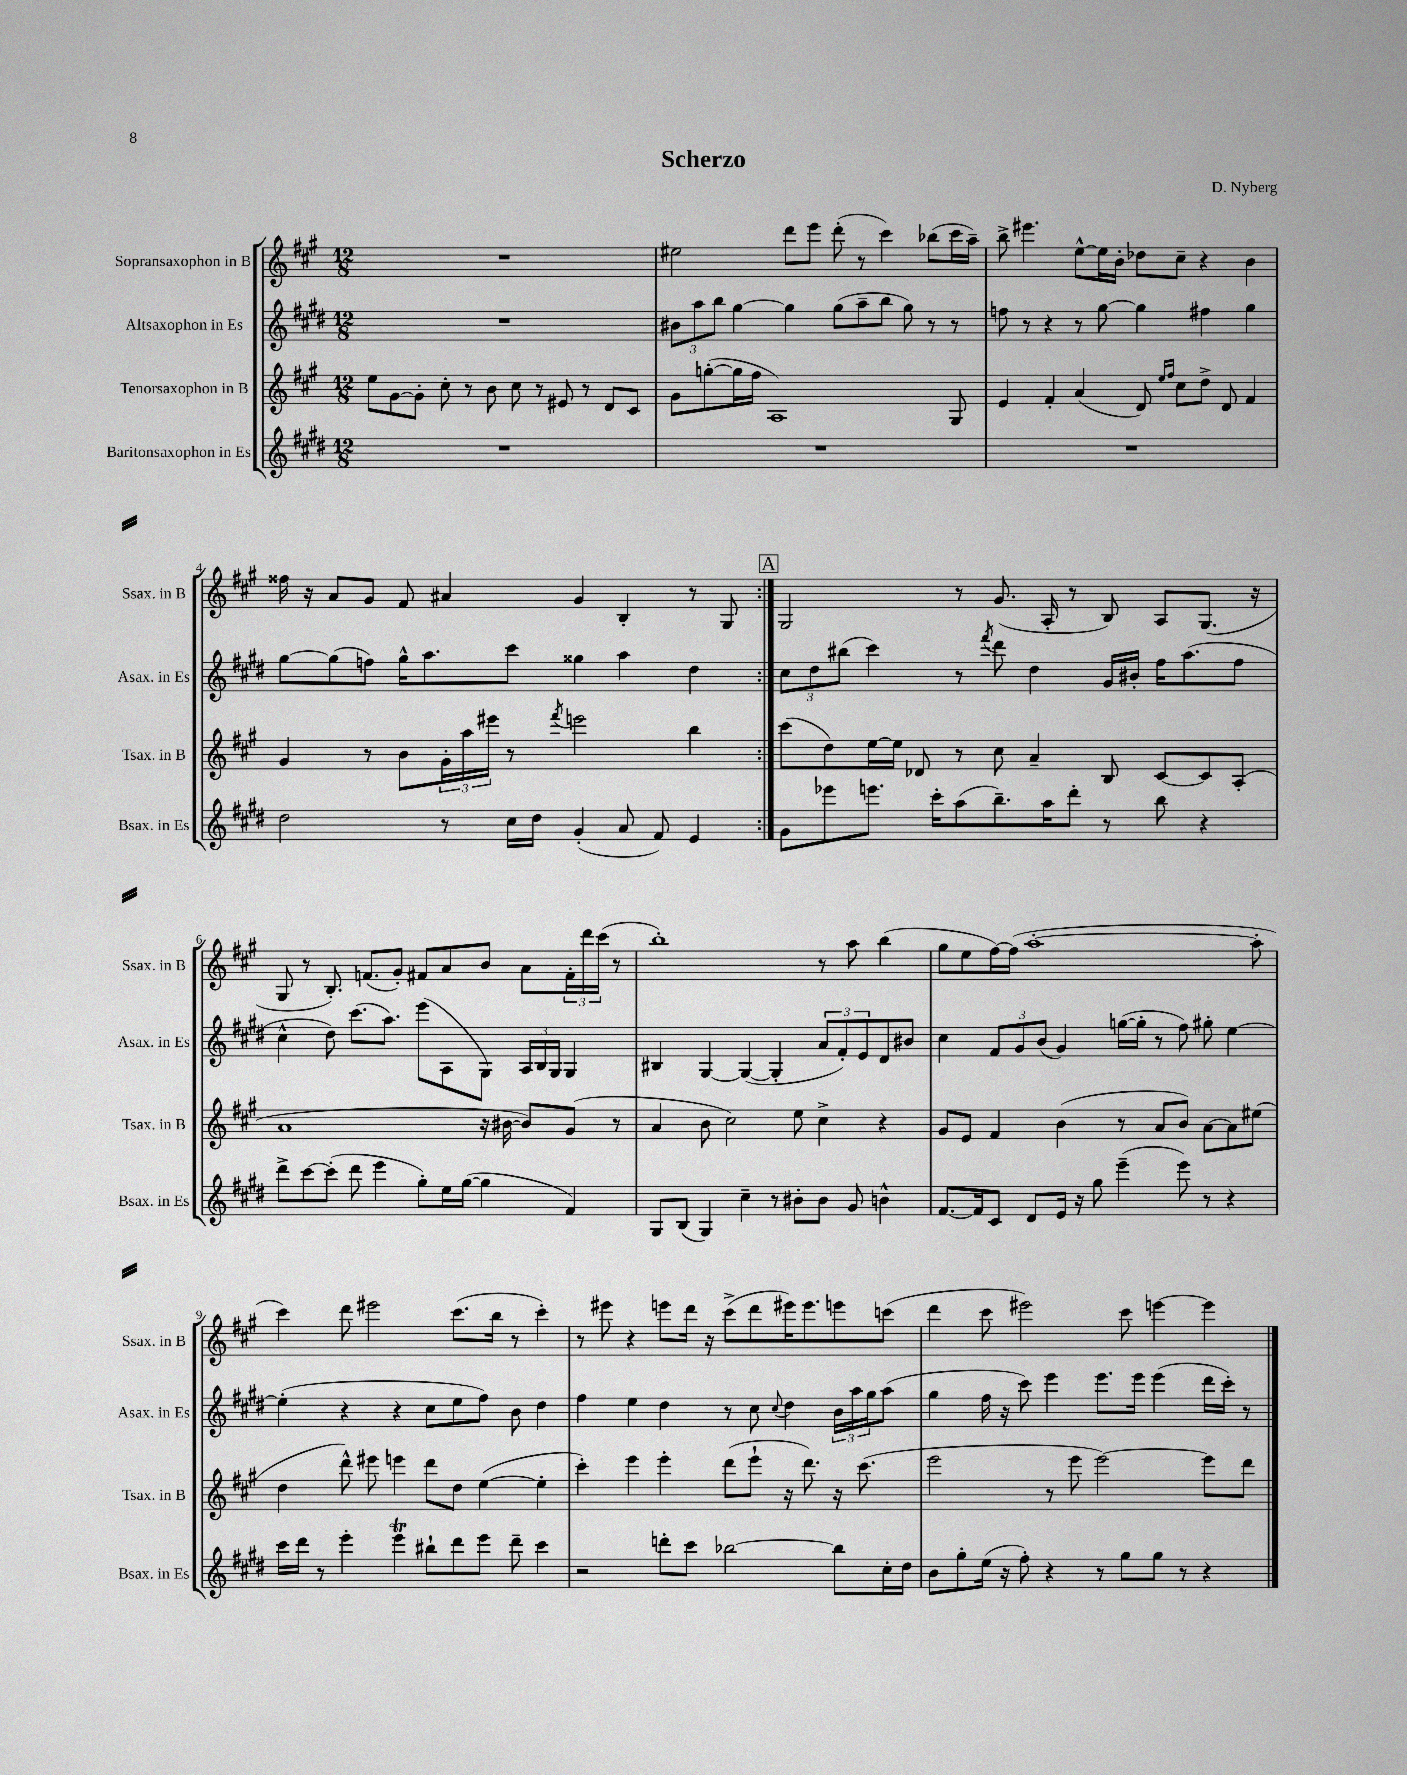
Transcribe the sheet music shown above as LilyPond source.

\header { title = "Scherzo" composer = "D. Nyberg" }
<<
\new StaffGroup <<
\new Staff = "s0" \with { instrumentName = "Sopransaxophon in B" shortInstrumentName = "Ssax. in B" } {
    \clef treble \key a \major \numericTimeSignature \time 12/8
    \repeat volta 2 { R1. |
    eis''2 d'''8 e'''8 d'''8-.( r8 cis'''4) bes''8( cis'''16 a''16--) |
    b''8-> eis'''4. e''8~-^ e''16 b'16-. des''8 cis''8-- r4 b'4 |
    fisis''16 r16 a'8 gis'8 fis'8 ais'4 gis'4 b4-. r8 gis8 | }
    \mark \markup { \box "A" } gis2 r8 gis'8.( a16-. r8 b8) a8 gis8.( r16 |
    gis8 r8 b8.-.) f'8.( gis'8-.) fis'8 a'8 b'8 a'8 \tuplet 3/2 { fis'16-. d'''16 cis'''16( } r8 |
    b''1-.) r8 a''8 b''4( |
    gis''8 e''8 fis''16~) fis''16( a''1~-. a''8-. |
    cis'''4) d'''8 eis'''2 cis'''8.( b''16 r8 cis'''4-.) |
    r8 eis'''8 r4 e'''8 d'''16 r16 cis'''8->( d'''8 eis'''16) eis'''8. e'''8 c'''8( |
    d'''4 cis'''8 eis'''2) cis'''8 e'''4~ e'''4 \bar "|." |
}
\new Staff = "s1" \with { instrumentName = "Altsaxophon in Es" shortInstrumentName = "Asax. in Es" } {
    \clef treble \key e \major \numericTimeSignature \time 12/8
    \repeat volta 2 { R1. |
    \tuplet 3/2 { bis'8 a''8 b''8 } gis''4~ gis''4 gis''8( a''8-- b''8 gis''8) r8 r8 |
    f''8 r8 r4 r8 gis''8~ gis''4 fis''4 gis''4 |
    gis''8~ gis''8( f''8) gis''16-^ a''8. cis'''8 gisis''4 a''4 dis''4 | }
    \mark \markup { \box "A" } \tuplet 3/2 { cis''8 dis''8 bis''8( } cis'''4) r8 \acciaccatura { fis'''8 } dis'''8 dis''4 gis'16 bis'16-. fis''16 a''8.( fis''8 |
    cis''4-^ dis''8) cis'''8.( a''8.) e'''8( a8 gis8) \tuplet 3/2 { a16 b16 gis16 } gis4 |
    bis4 gis4~ gis4~( gis4-. \tuplet 3/2 { a'8 fis'8-.) e'8 } dis'8 bis'8 |
    cis''4 \tuplet 3/2 { fis'8 gis'8 b'8( } gis'4) g''16~( g''16-. r8 fis''8) gis''8-. e''4~ |
    e''4-.( r4 r4 cis''8 e''8 fis''8) b'8 dis''4 |
    fis''4 e''4 dis''4 r8 cis''8 \appoggiatura { cis''8 } dis''4 \tuplet 3/2 { b'16 a''16 gis''16 } a''8( |
    gis''4 fis''16 r16 cis'''8) e'''4 e'''8. e'''16 e'''4( dis'''16 cis'''16-.) r8 \bar "|." |
}
\new Staff = "s2" \with { instrumentName = "Tenorsaxophon in B" shortInstrumentName = "Tsax. in B" } {
    \clef treble \key a \major \numericTimeSignature \time 12/8
    \repeat volta 2 { e''8 gis'8~ gis'8-. cis''8-. r8 b'8 cis''8 r8 eis'8 r8 d'8 cis'8 |
    gis'8 g''8~-.( g''16 fis''16 a1) gis8 |
    e'4 fis'4-. a'4( d'8) \grace { e''16 fis''16 } cis''8 d''8-> d'8 fis'4 |
    gis'4 r8 b'8 \tuplet 3/2 { gis'16-. a''16 eis'''16 } r8 \acciaccatura { fis'''8 } e'''2 b''4 | }
    \mark \markup { \box "A" } cis'''8( d''8) e''16~ e''16 des'8 r8 cis''8 a'4-- b8 cis'8~ cis'8 a8-.( |
    a'1 r16 bis'16~ bis'8) gis'8( r8 |
    a'4 b'8 cis''2) e''8 cis''4-> r4 |
    gis'8 e'8 fis'4 b'4( r8 a'8 b'8) a'8~ a'8 eis''8( |
    d''4 d'''8-^) eis'''8 e'''4 d'''8 d''8 e''4~( e''4-. |
    cis'''4-.) e'''4 e'''4-. d'''8( e'''8-! r16 d'''8.) r16 cis'''8.( |
    e'''2 r8 e'''8 e'''2~) e'''8 d'''8 \bar "|." |
}
\new Staff = "s3" \with { instrumentName = "Baritonsaxophon in Es" shortInstrumentName = "Bsax. in Es" } {
    \clef treble \key e \major \numericTimeSignature \time 12/8
    \repeat volta 2 { R1. |
    R1. |
    R1. |
    dis''2 r8 cis''16 dis''16 gis'4-.( a'8 fis'8) e'4 | }
    \mark \markup { \box "A" } gis'8 ees'''8 e'''8. cis'''16-. a''8( b''8.--) a''16 dis'''8-. r8 b''8 r4 |
    dis'''8-> cis'''8~ cis'''8-.( dis'''8 e'''4 gis''8-.) e''16 gis''16~( gis''4 fis'4) |
    gis8 b8( gis4) cis''4-- r8 bis'8-. bis'8 gis'8 b'4-^ |
    fis'8.~ fis'16 cis'8 dis'8 e'16 r16 gis''8 e'''4--( e'''8) r8 r4 |
    cis'''16 dis'''16 r8 e'''4-. e'''4\trill bis''8-! dis'''8 e'''8 dis'''8-- cis'''4 |
    r2 d'''8-. cis'''8 bes''2~ bes''8 cis''16-. dis''16 |
    b'8 gis''8-. e''16( r16 fis''8-.) r4 r8 gis''8 gis''8 r8 r4 \bar "|." |
}
>>
>>
